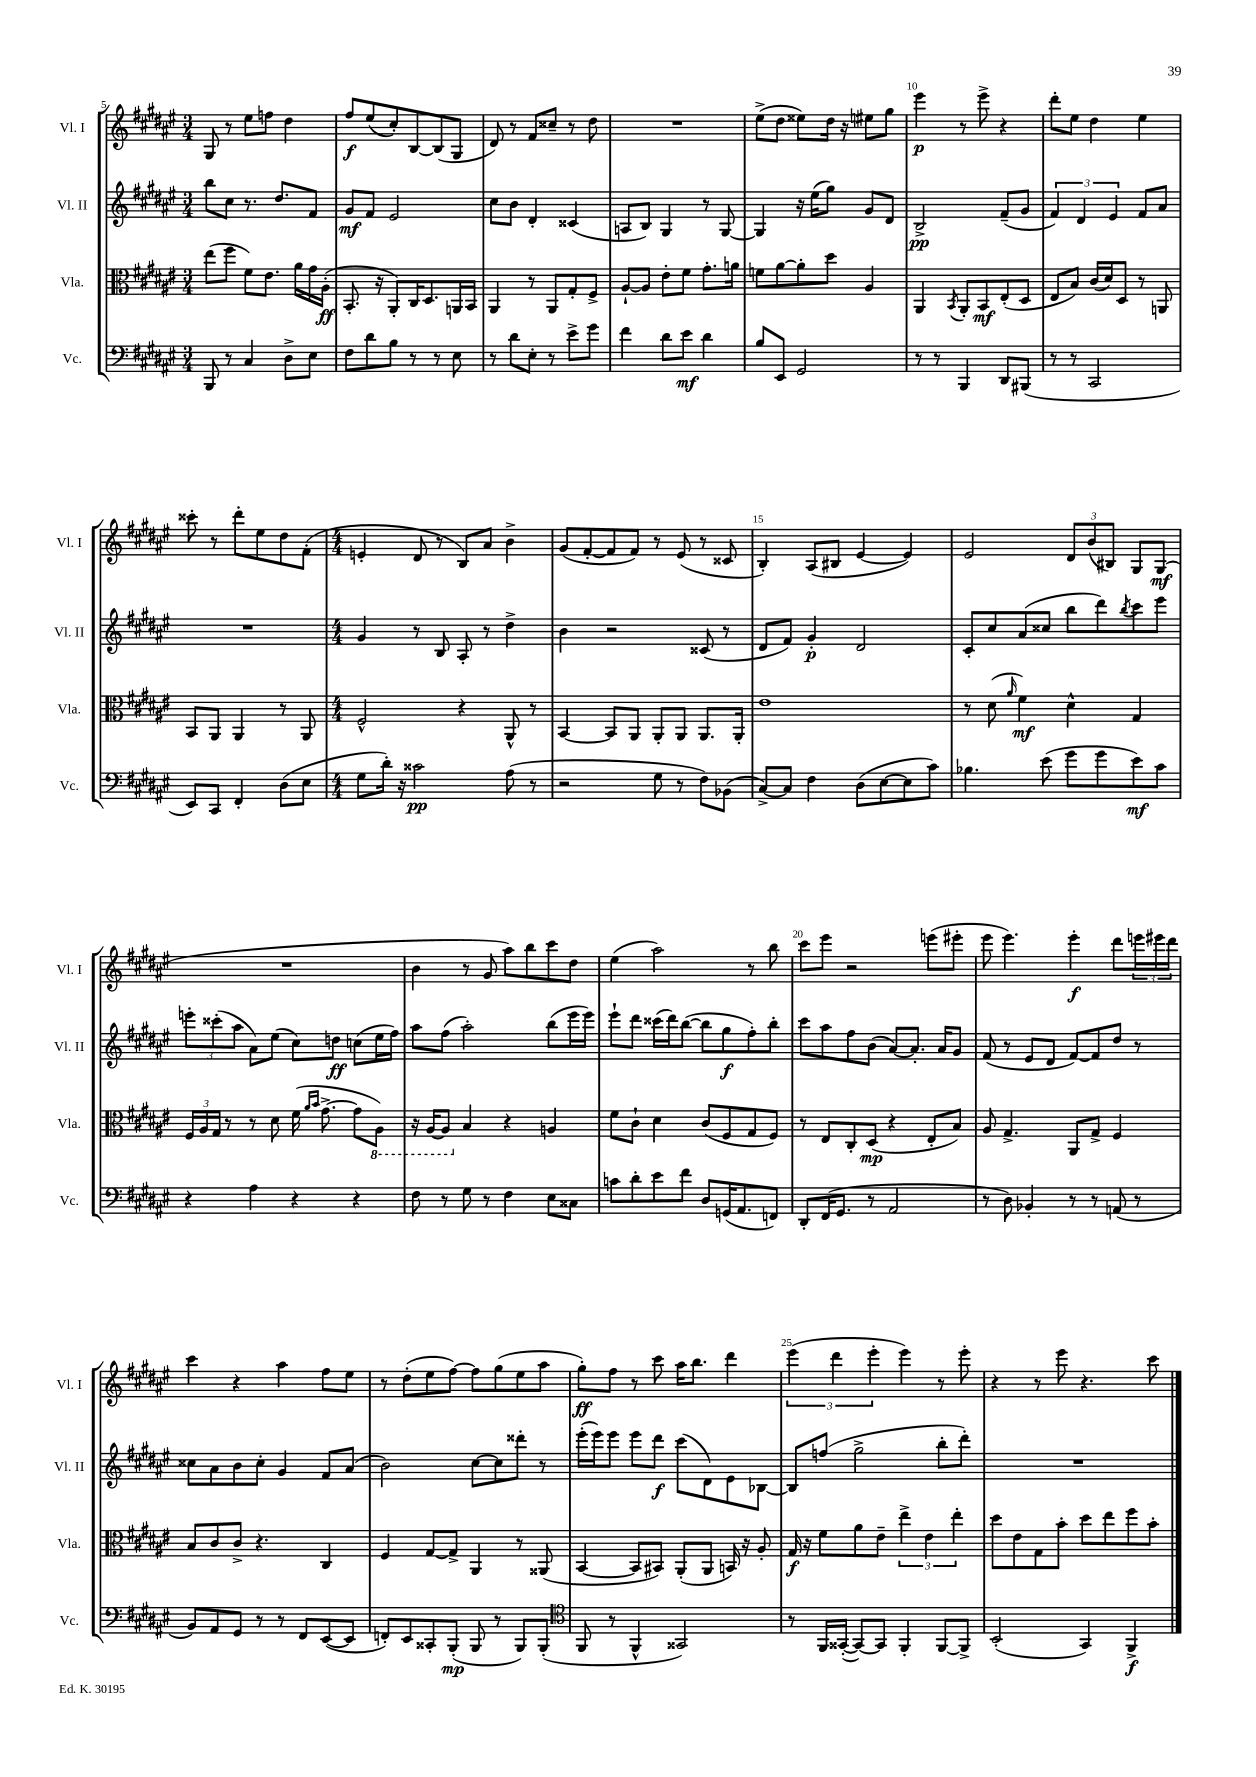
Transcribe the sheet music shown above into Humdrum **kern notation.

**kern	**kern	**kern	**kern
*staff4	*staff3	*staff2	*staff1
*clefF4	*clefC3	*clefG2	*clefG2
*k[f#c#g#d#a#e#]	*k[f#c#g#d#a#e#]	*k[f#c#g#d#a#e#]	*k[f#c#g#d#a#e#]
*M3/4	*M3/4	*M3/4	*M3/4
8BBB/	(8ee#\L	8bb\L	8G#/
8r	8ff#\J	8cc#\J	8r
4C#/	8f#\L)	8.r	8ee#\L
.	8.e#\J	.	8ff\J
.	.	8.dd#/L	.
8D#^\L	.	.	4dd#\
.	16a#\LL	.	.
8E#\J	16g#\	8f#/J	.
.	(16A#'\JJ	.	.
=	=	=	=
8F#\L	8.BB'/	8g#/L	8ff#/L
8d#\	.	8f#/J	(8ee#/
.	16r	.	.
8B\J	8AA#'/L)	2e#/	8cc#'/)
8r	16C#/K	.	[8B/
.	8.D#/	.	.
8r	.	.	(8B/]
8E#\	16AA/L	.	8G#/J
.	16BB/JJ	.	.
=	=	=	=
8r	4AA#/	8cc#\L	8d#/)
8d#\L	.	8b\J	8r
8E#'\J	8r	4d#'/	8f#/L
8r	8AA#/L	.	8cc##~/J
8e#^\L	8G#'/	(4c##/	8r
8g#\J	8F#^/J	.	8dd#\
=	=	=	=
4f#\	[8A#`/L	8A/L	2.r
.	8A#/]J	8B/J)	.
8d#\L	8e#'\L	4G#/	.
8e#\J	8f#\J	.	.
4d#\	8.g#'\L	8r	.
.	.	[8G#/	.
.	16a\Jk	.	.
=	=	=	=
8B/L	8f\L	4G#/]	(8ee#^\L
8EE#/J	[8a#\	.	8dd#\J
2GG#/	8a#'\]	16r	8ee##\L)
.	.	(16ee#\LK	.
.	8dd#\J	8gg#\J)	16dd#\Jk
.	.	.	16r
.	4A#/	8g#/L	8ee#\L
.	.	8d#/J	8gg#\J
=	=	=	=
8r	4AA#/	2B^/	4eee#\
8r	.	.	.
.	8qBB/	.	.
4BBB/	8AA#'/L	.	8r
.	8BB/	.	8eee#^\
8DD#/L	(8E#'/	(8f#~/L	4r
(8BBB#/J	8D#/J	8g#/J	.
=	=	=	=
8r	8E#/L	6f#/)	8ddd#'\L
8r	8B/J)	.	8ee#\J
.	.	6d#/	.
2CC#/	(16c#/LL	.	4dd#\
.	16d#/J)	.	.
.	.	6e#/	.
.	8D#/J	.	.
.	8r	8f#/L	4ee#\
.	8AA/	8a#/J	.
=	=	=	=
8EE#/L)	8BB/L	2.r	8ccc##'\
8CC#/J	8AA#/J	.	8r
4FF#'/	4AA#/	.	8ddd#'\L
.	.	.	8ee#\
(8D#\L	8r	.	8dd#\
8E#\J	8AA#/	.	(8f#'\J
=	=	=	=
*M4/4	*M4/4	*M4/4	*M4/4
8G#\L	2F#^^/	4g#/	4e'/
16d#'\Jk)	.	.	.
16r	.	.	.
2c##\	.	8r	8d#/
.	.	8B/	8r
.	4r	8A#'/	8B/L)
.	.	8r	8a#/J
(8A#\	8AA#^^/	4dd#^\	4b^\
8r	8r	.	.
=	=	=	=
2r	[4BB/	4b\	(8g#/L
.	.	.	[8f#'/
.	8BB/]L	2r	8f#/]
.	8AA#/J	.	8f#/J)
8G#\	8AA#'/L	.	8r
8r	8AA#/J	.	(8e#/
8F#\L)	8.AA#/L	(8c##/	8r
(8BB-\J	.	8r	8c##/
.	16AA#'/Jk	.	.
=	=	=	=
[8C#^/L)	1e#	8d#/L	4B'/)
8C#/]J	.	8f#/J)	.
4F#\	.	4g#'/	(8A#/L
.	.	.	8B#/J
(8D#\L	.	2d#/	[4e#/
[8E#\	.	.	.
8E#\]	.	.	4e#/])
8c#\J)	.	.	.
=	=	=	=
4.B-\	8r	8c#'/L	2e#/
.	(8d#\	8cc#/	.
.	16qqa#/	.	.
.	4f#\)	(8a#/	.
(8e#\	.	8cc##/J	.
8g#\L	4d#^^\	8bb\L	12d#/L
.	.	.	(12b/
8g#\	.	8ddd#\)	.
.	.	.	12B#/J)
.	.	8qbb/	.
8e#\)	4G#/	8ccc#\	8G#/L
8c#\J	.	8eee#\J	(8G#/J
=	=	=	=
4r	24F#/LL	12eee'\L	1r
.	24A#/	.	.
.	24G#/JJ	(12ccc##'\	.
.	8r	.	.
.	.	12aa#\J	.
4A#\	8r	8a#\L)	.
.	8d#\	(8ee#\J	.
4r	(16f#\	8cc#\L)	.
.	16qqa#/LL	.	.
.	16qqb/JJ	.	.
.	[8.g#^\	.	.
.	.	8dd\J	.
4r	8g#\]L	(8cc\L	.
.	8AA#\J)	16ee#\L	.
.	.	16ff#\JJ)	.
=	=	=	=
8F#\	16r	8aa#\L	4b\
.	[16AA#/LK	.	.
8r	8AA#/]J	(8ff#\J	.
8G#\	4B/	2aa#'\)	8r
8r	.	.	8g#/
4F#\	4r	.	8aa#\L)
.	.	.	8bb\
8E#\L	4A/	(8bb\L	8ccc#\
8C##\J	.	16eee#\L	8dd#\J
.	.	16eee#\JJ)	.
=	=	=	=
8c\L	8f#\L	8eee#`\L	(4ee#\
8d#'\	8c#`\J	8ddd#\J	.
8e#\	4d#\	(16ccc##\LL	2aa#\)
.	.	16ddd#\J)	.
8f#\J	.	([8bb\J	.
8D#/L	(8c#/L	8bb\]L	.
(16GG/K	8F#/	8gg#\	.
8.AA#/	.	.	.
.	8G#/	8ff#'\)	8r
8FF/J)	8F#/J)	8bb'\J	8bb\
=	=	=	=
8DD#'/L	8r	8ccc#\L	8ccc#\L
(16FF#/K	8E#/L	8aa#\	8eee#\J
8.GG#/J	.	.	.
.	8C#'/	8ff#\	2r
8r	(8D#/J	(8b\J	.
2AA#/	4r	[8a#/L)	.
.	.	8.a#'/]J	.
.	8E#'/L	.	(8eee\L
.	.	16a#/LK	.
.	8B/J)	8g#/J	8eee#'\J
=	=	=	=
8r	8A#/	(8f#/	8eee#\
8D#\)	4.G#^/	8r	4.eee#\)
4BB-'/	.	8e#/L	.
.	.	8d#/J	.
8r	8AA#/L	[8f#/L)	4eee#'\
8r	8G#^/J	8f#/]	.
(8AA/	4F#/	8dd#/J	8ddd#\L
8r	.	8r	24eee\L
.	.	.	24eee#\
.	.	.	24ddd#\JJ
=	=	=	=
8BB/L)	8B/L	8cc##\L	4ccc#\
8AA#/	8c#/	8a#\	.
8GG#/J	8c#^/J	8b\	4r
8r	4.r	8cc##'\J	.
8r	.	4g#/	4aa#\
8FF#/L	.	.	.
([8EE#/	4C#/	8f#/L	8ff#\L
8EE#/]J	.	(8a#/J	8ee#\J
=	=	=	=
8FF'/L)	4F#/	2b\)	8r
8EE#/	.	.	(8dd#'\L
8CC##'/	[8G#/L	.	8ee#\
(8BBB'/J	8G#^/]J	.	[8ff#\J)
8BBB/	4AA#/	[8cc#\L	8ff#\]L
8r	.	8cc#\]	(8gg#\
8BBB/L)	8r	8ddd##'\J	8ee#\
(8BBB'/J	(8AA##/	8r	8aa#\J
=	=	=	=
*clefC4	*	*	*
8FF#/	[4BB/	(16eee#'\LL	8gg#'\L)
.	.	16eee#\J)	.
8r	.	8eee#\J	8ff#\J
4FF#^^/	8BB/]L	8eee#\L	8r
.	8BB#/J)	8ddd#\J	8ccc#\
2GG##/)	(8AA#'/L	(8ccc#\L	16aa#\LK
.	.	.	8.bb\J
.	8AA#/J	8d#\)	.
.	16BB/)	8e#\	4ddd#\
.	16r	.	.
.	8A#'/	[8B-\J	.
=	=	=	=
8r	16G#/	8B-/]L	(6eee#\
.	16r	.	.
16FF#/LL	8f#\L	(8ff/J	.
.	.	.	6ddd#\
([16GG##'/JJ	.	.	.
8GG##/_L)	8a#\	2gg#^\	.
.	.	.	6eee#'\
8GG##/]J	8e#~\J	.	.
4FF#'/	6ee#^\	.	4eee#\)
.	6e#\	.	.
[8FF#/L	.	8bb'\L	8r
.	6ee#'\	.	.
8FF#^/]J	.	8ddd#'\J)	8eee#'\
=	=	=	=
(2BB'/	8dd#\L	1r	4r
.	8e#\	.	.
.	8G#\	.	8r
.	8b'\J	.	8eee#\
4GG#/)	8dd#\L	.	4.r
.	8ee#\	.	.
4FF#^/	8ff#\	.	.
.	8b'\J	.	8ccc#\
==	==	==	==
*-	*-	*-	*-
